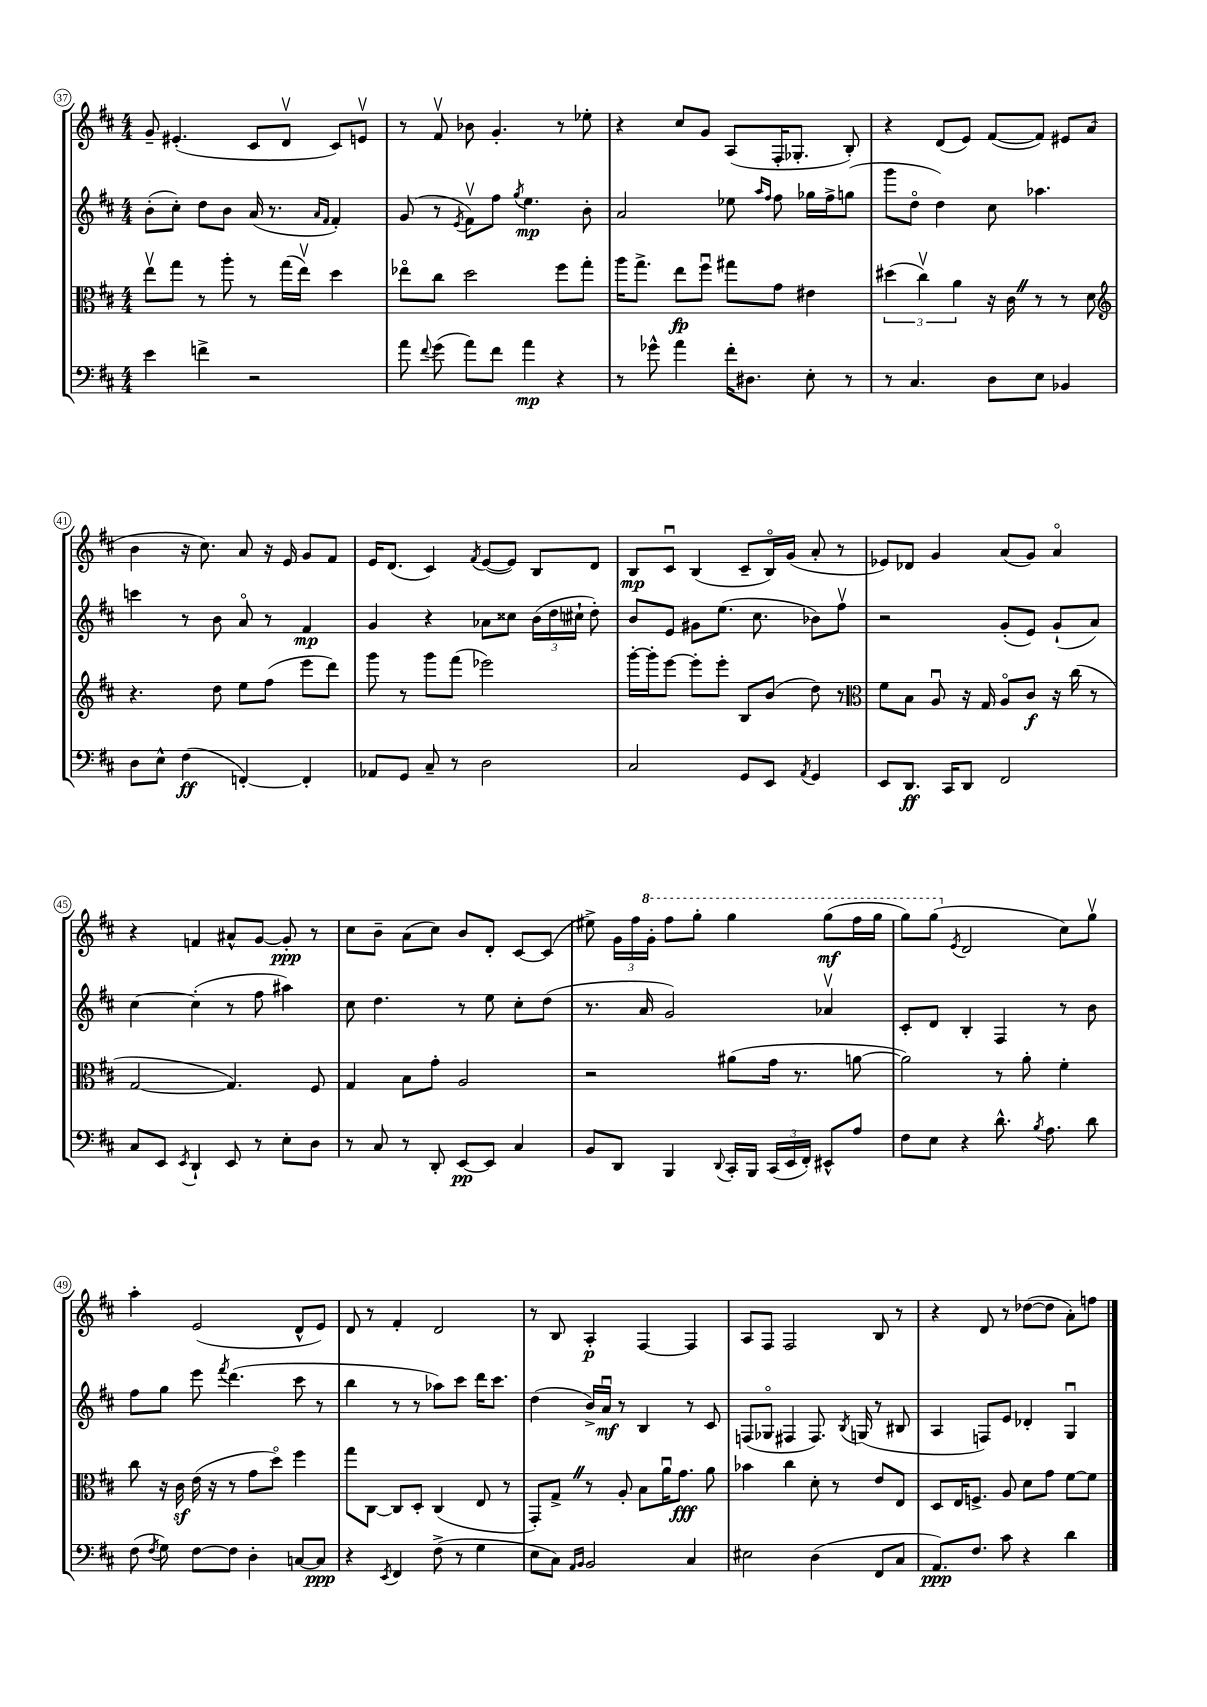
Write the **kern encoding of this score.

**kern	**kern	**kern	**kern
*staff4	*staff3	*staff2	*staff1
*clefF4	*clefC3	*clefG2	*clefG2
*k[f#c#]	*k[f#c#]	*k[f#c#]	*k[f#c#]
*M4/4	*M4/4	*M4/4	*M4/4
4e	8eev	(8b'	8g~
.	8gg	8cc#')	(4.e#'
4f^	8r	8dd	.
.	8aa'	8b	.
2r	8r	(16a	8c#
.	.	8.r	.
.	(16gg	.	8dv
.	16eev)	.	.
.	.	16qqa	.
.	.	16qqf#	.
.	4dd	4f#')	8c#)
.	.	.	8ev
=	=	=	=
8a	8ee-o	(8g	8r
8qqf#	.	.	.
(8g	8cc#	8r	8f#v
.	.	8qe	.
8a)	2dd	8f#v)	8b-
8f#	.	8ff#	4.g'
.	.	8qgg	.
4a	.	4.ee	.
4r	8ff#	.	8r
.	8gg'	8b'	8ee-'
=	=	=	=
8r	16aa	2a	4r
.	8.gg^	.	.
8g-^^	.	.	.
4a	8ee	.	8cc#
.	8ff#u	.	8g
16f#'	8gg#	8ee-	(8A
8.D#	.	.	.
.	.	16qqaa	.
.	.	16qqff#	.
.	8g	8ff#	16F#'
.	.	.	8.G-'
8E'	4e#	16gg-	.
.	.	16ff#^	.
8r	.	(8gg	8B')
=	=	=	=
8r	(6dd#	8ggg	4r
4.C#	.	8ddo	.
.	6cc#v)	.	.
.	.	4dd)	(8d
.	6a	.	.
.	.	.	8e)
8D	16r	8cc#	([8f#
.	16c#	.	.
8E	8r	4.aa-	8f#])
4BB-	8r	.	8e#
.	8d	.	(8a
=	=	=	=
*	*clefG2	*	*
8D	4.r	4ccc	4b
8E^^	.	.	.
(4F#	.	8r	16r
.	.	.	8.cc#)
.	8dd	8b	.
[4FF')	8ee	8ao	8a
.	(8ff#	8r	16r
.	.	.	16e
4FF']	8eee	4f#	8g
.	8ddd)	.	8f#
=	=	=	=
8AA-	8ggg	4g	16e
.	.	.	(8.d
8GG	8r	.	.
8C#~	8ggg	4r	4c#)
8r	(8fff#	.	.
.	.	.	8qf#
2D	2eee-)	8a-	([8e
.	.	8cc##	8e])
.	.	(24b	8B
.	.	24dd	.
.	.	24cc#`	.
.	.	8dd')	8d
=	=	=	=
2C#	[16ggg'	8b	8B
.	16ggg']	.	.
.	[8eee	8e	8c#u
.	8eee']	8g#	(4B
.	8eee'	(8.ee	.
8GG	8B	.	8c#~
.	.	8.cc#	.
8EE	(8b	.	16Bo)
.	.	.	(16g
8qAA	.	.	.
4GG	8dd)	8b-)	8a'
.	8r	8ff#v	8r
=	=	=	=
*	*clefC3	*	*
8EE	8f#	2r	8e-)
8.DD	8B	.	8d-
.	8Au	.	4g
16CC#	.	.	.
8DD	16r	.	.
.	16G	.	.
2FF#	8Ao	(8g'	(8a
.	8c#	8e)	8g)
.	16r	(8g`	4ao
.	(16cc#	.	.
.	8r	8a)	.
=	=	=	=
8C#	[2G	[4cc#	4r
8EE	.	.	.
8qEE	.	.	.
4DD`	.	(4cc#']	4f
8EE	4.G])	8r	8a#^^
8r	.	8ff#	[8g
8E'	.	4aa#)	8g']
8D	8F#	.	8r
=	=	=	=
8r	4G	8cc#	8cc#
8C#	.	4.dd	8b~
8r	8B	.	(8a
8DD'	8g'	.	8cc#)
[8EE	2A	8r	8b
8EE]	.	8ee	8d'
4C#	.	8cc#'	[8c#
.	.	(8dd	(8c#]
=	=	=	=
8BB	2r	8.r	8ee#^)
8DD	.	.	24g
.	.	.	24ff#
.	.	16a	.
.	.	.	24gg'
4BBB	.	2g)	8fff#
.	.	.	8ggg'
8qqDD	.	.	.
16CC#'	(8a#	.	4ggg
16BBB	.	.	.
(24CC#	16g	.	.
24EE	.	.	.
.	8.r	.	.
24FF#')	.	.	.
8EE#^^	.	4a-v	(8ggg
8A	[8a	.	16fff#
.	.	.	16ggg
=	=	=	=
8F#	2a])	8c#'	8ggg)
8E	.	8d	(8ggg
.	.	.	8qe
4r	.	4B'	2d
8.d^^	8r	4F#	.
.	8a'	.	.
8qB	.	.	.
8.A	.	.	.
.	4f#'	8r	8cc#)
8d	.	8b	8ggv
=	=	=	=
(8F#	8cc#	8ff#	4aa'
8qF#	.	.	.
8G)	16r	8gg	.
.	16c#	.	.
[8F#	(16e	8eee	(2e
.	16r	.	.
.	.	8qfff#	.
8F#]	8r	(4.ddd	.
4D'	8g	.	.
.	8ddo)	.	.
[8C	4ff#	8ccc#	8d^^
8C]	.	8r	8e)
=	=	=	=
4r	8gg	4bb	8d
.	[8C#	.	8r
8qEE	.	.	.
4FF#	8C#]	8r	4f#'
.	8D'	8r	.
(8F#^	(4C#	8aa-)	2d
8r	.	8ccc#	.
4G	8E	16ddd	.
.	.	8.ccc#	.
.	8r	.	.
=	=	=	=
8E	8GG')	(4dd	8r
8C#)	8G^	.	8B
16qqAA	.	.	.
16qqBB	.	.	.
2BB	8r	16b^)	4A'
.	.	16au	.
.	8A'	8r	.
.	8B	4B	[4F#
.	16au	.	.
.	8.g	.	.
4C#	.	8r	4F#]
.	8a	8c#	.
=	=	=	=
2E#	4b-	(8F	8A
.	.	8G-o	8F#
.	4cc#	4F#	2F#
(4D	8d'	8.F#)	.
.	8r	.	.
.	.	8qB	.
.	.	(16G	.
8FF#	8e	8r	8B
8C#	8E	8B#	8r
=	=	=	=
8.AA)	8D	4A	4r
.	16E	.	.
8.F#	8.F^	.	.
.	.	8F)	8d
8c#	8A	8e	8r
4r	8d	4d-'	([8dd-
.	8g	.	8dd-]
4d	[8f#	4Gu	8a')
.	8f#]	.	8ff
==	==	==	==
*-	*-	*-	*-
